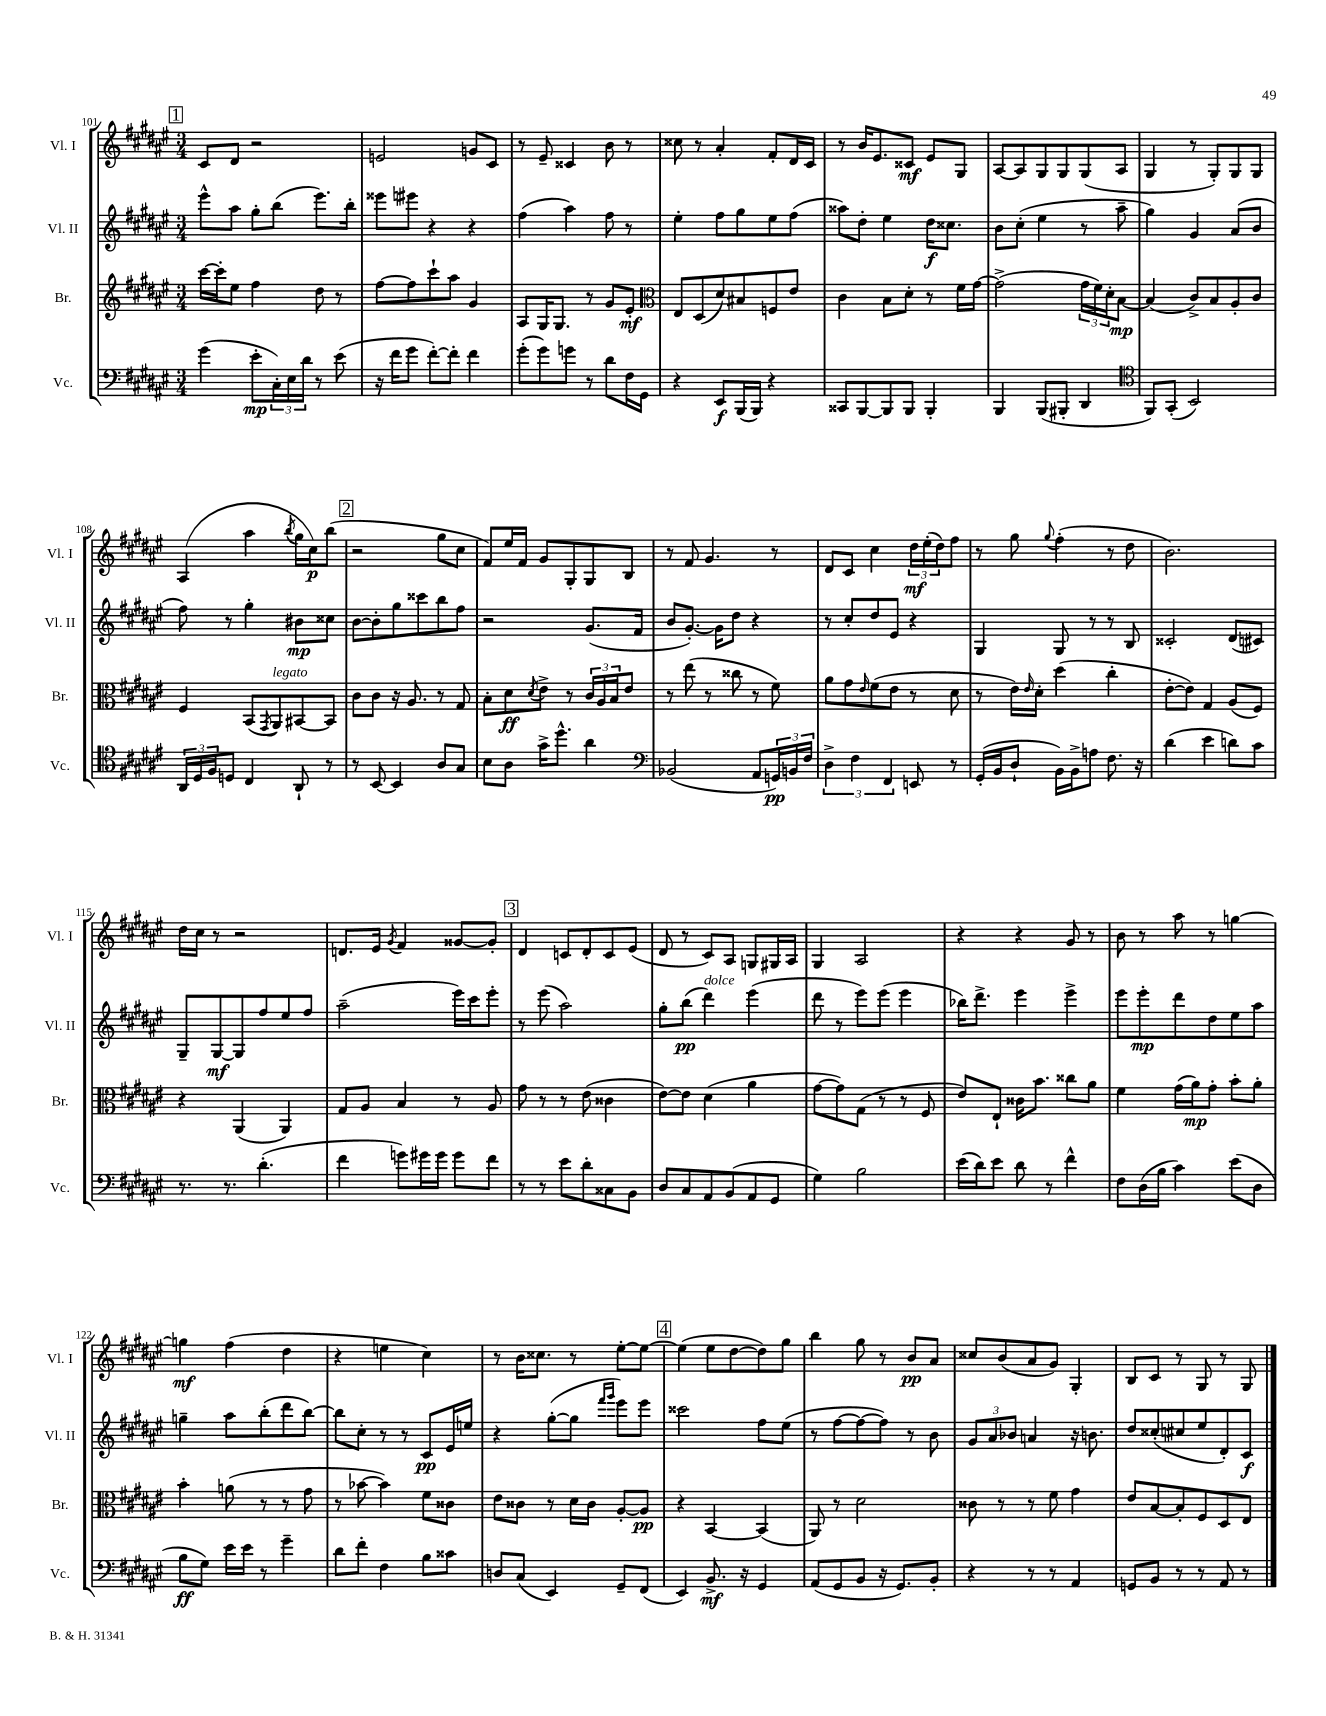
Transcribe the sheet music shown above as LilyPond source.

<<
\new StaffGroup <<
\new Staff = "s0" \with { instrumentName = "Vl. I" shortInstrumentName = "Vl. I" } {
    \clef treble \key fis \major \numericTimeSignature \time 3/4
    \mark \markup { \box "1" } cis'8 dis'8 r2 |
    e'2 g'8 cis'8 |
    r8 eis'8-- cisis'4 b'8 r8 |
    cisis''8 r8 ais'4-. fis'8-. dis'16 cis'16 |
    r8 b'16 eis'8. cisis'8\mf eis'8 gis8 |
    ais8~ ais8 gis8 gis8 gis8( ais8 |
    gis4 r8 gis8-.) gis8 gis8 |
    ais4( ais''4 \acciaccatura { b''8 } gis''16 cis''16\p) b''8( |
    \mark \markup { \box "2" } r2 gis''8 cis''8 |
    fis'8) eis''16 fis'16 gis'8 gis8-. gis8 b8 |
    r8 fis'8 gis'4. r8 |
    dis'8 cis'8 cis''4 \tuplet 3/2 { dis''16\mf eis''16-.( dis''16) } fis''8 |
    r8 gis''8 \appoggiatura { gis''8 } fis''4-.( r8 dis''8 |
    b'2.) |
    dis''16 cis''16 r8 r2 |
    d'8. eis'16 \acciaccatura { gis'8 } fis'4 gisis'8~ gisis'8-. |
    \mark \markup { \box "3" } dis'4 c'8 dis'8-. c'8 eis'8( |
    dis'8 r8 cis'8) ais8 g8 gis16 ais16 |
    gis4 ais2 |
    r4 r4 gis'8 r8 |
    b'8 r8 ais''8 r8 g''4~ |
    g''4\mf fis''4( dis''4 |
    r4 e''4 cis''4) |
    r8 b'16 cisis''8. r8 eis''8~-. eis''8~ |
    \mark \markup { \box "4" } eis''4( eis''8 dis''8~ dis''8) gis''8 |
    b''4 gis''8 r8 b'8\pp ais'8 |
    cisis''8 b'8( ais'8 gis'8) gis4-. |
    b8 cis'8 r8 gis8 r8 gis8 \bar "|." |
}
\new Staff = "s1" \with { instrumentName = "Vl. II" shortInstrumentName = "Vl. II" } {
    \clef treble \key fis \major \numericTimeSignature \time 3/4
    \mark \markup { \box "1" } eis'''8-^ ais''8 gis''8-. b''8( eis'''8.) b''16-. |
    eisis'''8 eis'''8 r4 r4 |
    fis''4( ais''4) fis''8 r8 |
    eis''4-. fis''8 gis''8 eis''8 fis''8( |
    aisis''8) dis''8-. eis''4 dis''16\f cisis''8. |
    b'8 cis''8-.( eis''4 r8 ais''8-- |
    gis''4) gis'4 ais'8( b'8 |
    fis''8) r8 gis''4-. bis'8\mp cisis''8 |
    \mark \markup { \box "2" } b'8~ b'8-. gis''8 cisis'''8 b''8 fis''8 |
    r2 gis'8.( fis'16 |
    b'8 gis'8.~-.) gis'16 dis''8 r4 |
    r8 cis''8-. dis''8 eis'8 r4 |
    gis4 gis8 r8 r8 b8 |
    cisis'2-. dis'8( cis'8) |
    gis8-- gis8~\mf gis8 fis''8 eis''8 fis''8 |
    ais''2--( eis'''16) cis'''16 eis'''8-. |
    \mark \markup { \box "3" } r8 eis'''8( ais''2) |
    gis''8-. b''8\pp( dis'''4^\markup { \italic "dolce" }) eis'''4( |
    dis'''8 r8 eis'''8) eis'''8( eis'''4 |
    bes''16) dis'''8.-> eis'''4 eis'''4-> |
    eis'''8 eis'''8-.\mp dis'''8 dis''8 eis''8 ais''8 |
    g''4-- ais''8 b''8-.( dis'''8 b''8~) |
    b''8 cis''8-. r8 r8 cis'8\pp eis'16 e''16 |
    r4 gis''8~-.( gis''8 \grace { fis'''16 gis'''16 } eis'''8) eis'''8 |
    \mark \markup { \box "4" } cisis'''2 fis''8 eis''8( |
    r8 fis''8~ fis''8~ fis''8) r8 b'8 |
    \tuplet 3/2 { gis'8 ais'8 bes'8 } a'4 r16 b'8. |
    dis''8 cisis''8-.( cis''8 eis''8 dis'8-.) cis'8\f \bar "|." |
}
\new Staff = "s2" \with { instrumentName = "Br." shortInstrumentName = "Br." } {
    \clef treble \key fis \major \numericTimeSignature \time 3/4
    \mark \markup { \box "1" } cis'''16~ cis'''16-. eis''8 fis''4 dis''8 r8 |
    fis''8~ fis''8 cis'''8-! ais''8 gis'4 |
    ais8 gis16 gis8. r8 gis'8 eis'8-.\mf |
    \clef alto eis8 dis8( dis'8) bis8 f8 eis'8 |
    cis'4 b8 dis'8-. r8 fis'16 gis'16~ |
    gis'2->( \tuplet 3/2 { gis'16 fis'16) dis'16-. } b8~\mp |
    b4( cis'8->) b8 ais8-. cis'8 |
    fis4 b,8( \acciaccatura { gis,8 } ais,8^\markup { \italic "legato" }) bis,8~ bis,8 |
    \mark \markup { \box "2" } cis'8 cis'8 r16 ais8. r8 gis8 |
    b8-. dis'8\ff \acciaccatura { dis'8 } eis'8-> r8 \tuplet 3/2 { cis'16 ais16 b16 } eis'8 |
    r8 eis''8( r8 cisis''8 r8 fis'8) |
    ais'8 gis'8 \grace { eis'16 } fis'8( eis'8 r8 dis'8 |
    r8 eis'16) \grace { eis'16 } dis'16-. dis''4( cis''4-. |
    eis'8~-. eis'8) gis4 ais8( fis8) |
    r4 ais,4( ais,4) |
    gis8 ais8 b4 r8 ais8 |
    \mark \markup { \box "3" } gis'8 r8 r8 eis'8( cisis'4 |
    eis'8~) eis'8 dis'4( ais'4 |
    gis'8~ gis'8) gis8( r8 r8 fis8 |
    eis'8) eis8-! cisis'16 b'8. cisis''8 ais'8 |
    fis'4 gis'16( ais'16\mp) gis'8-. b'8-. ais'8-. |
    b'4-. a'8( r8 r8 gis'8 |
    r8 bes'8~ bes'4) fis'8 cisis'8 |
    eis'8 cisis'8 r8 dis'16 cisis'16 ais8~-. ais8\pp |
    \mark \markup { \box "4" } r4 b,4~ b,4( |
    ais,8) r8 dis'2 |
    cisis'8 r8 r8 fis'8 gis'4 |
    eis'8 b8~ b8-. fis8 dis8 eis8 \bar "|." |
}
\new Staff = "s3" \with { instrumentName = "Vc." shortInstrumentName = "Vc." } {
    \clef bass \key fis \major \numericTimeSignature \time 3/4
    \mark \markup { \box "1" } gis'4( eis'8-.\mp \tuplet 3/2 { cis16-.) eis16 dis'16 } r8 eis'8( |
    r16 fis'16 gis'8 fis'8~-.) fis'8-. fis'4 |
    gis'8-.( gis'8) g'8 r8 dis'8 fis16 gis,16 |
    r4 eis,8\f b,,16( b,,16) r4 |
    cisis,8 b,,8~ b,,8 b,,8 b,,4-. |
    b,,4 b,,8( bis,,8-. dis,4 |
    \clef tenor fis,8) gis,8-.( b,2) |
    \tuplet 3/2 { ais,16 dis16 fis16 } d8 cis4 ais,8-! r8 |
    \mark \markup { \box "2" } r8 b,8~ b,4 ais8 gis8 |
    b8 ais8 gis'16-> dis''8.-^ ais'4 |
    \clef bass bes,2( ais,8 \tuplet 3/2 { g,16\pp) b,16 fis16 } |
    \tuplet 3/2 { dis4-> fis4 fis,4 } e,8 r8 |
    gis,16-.( b,16 dis8-! b,16) b,16-> a8 fis8. r16 |
    dis'4( eis'4 d'8) cis'8 |
    r8. r8. dis'4.-.( |
    fis'4 g'8) gis'16 gis'16 gis'8 fis'8 |
    \mark \markup { \box "3" } r8 r8 eis'8 dis'8-. cisis8 b,8 |
    dis8 cis8 ais,8 b,8( ais,8 gis,8 |
    gis4) b2 |
    eis'16( dis'16) eis'8 dis'8 r8 fis'4-^ |
    fis8 dis16( b16 cis'4) eis'8( dis8 |
    b8\ff gis8) eis'16 eis'16 r8 gis'4-- |
    dis'8 fis'8-. fis4 b8 cisis'8 |
    d8 cis8( eis,4) gis,8-- fis,8( |
    \mark \markup { \box "4" } eis,4) b,8.->\mf r16 gis,4 |
    ais,8( gis,8 b,8 r16 gis,8.) b,8-. |
    r4 r8 r8 ais,4 |
    g,8 b,8 r8 r8 ais,8 r8 \bar "|." |
}
>>
>>
\layout { \context { \Score currentBarNumber = #101 } }
